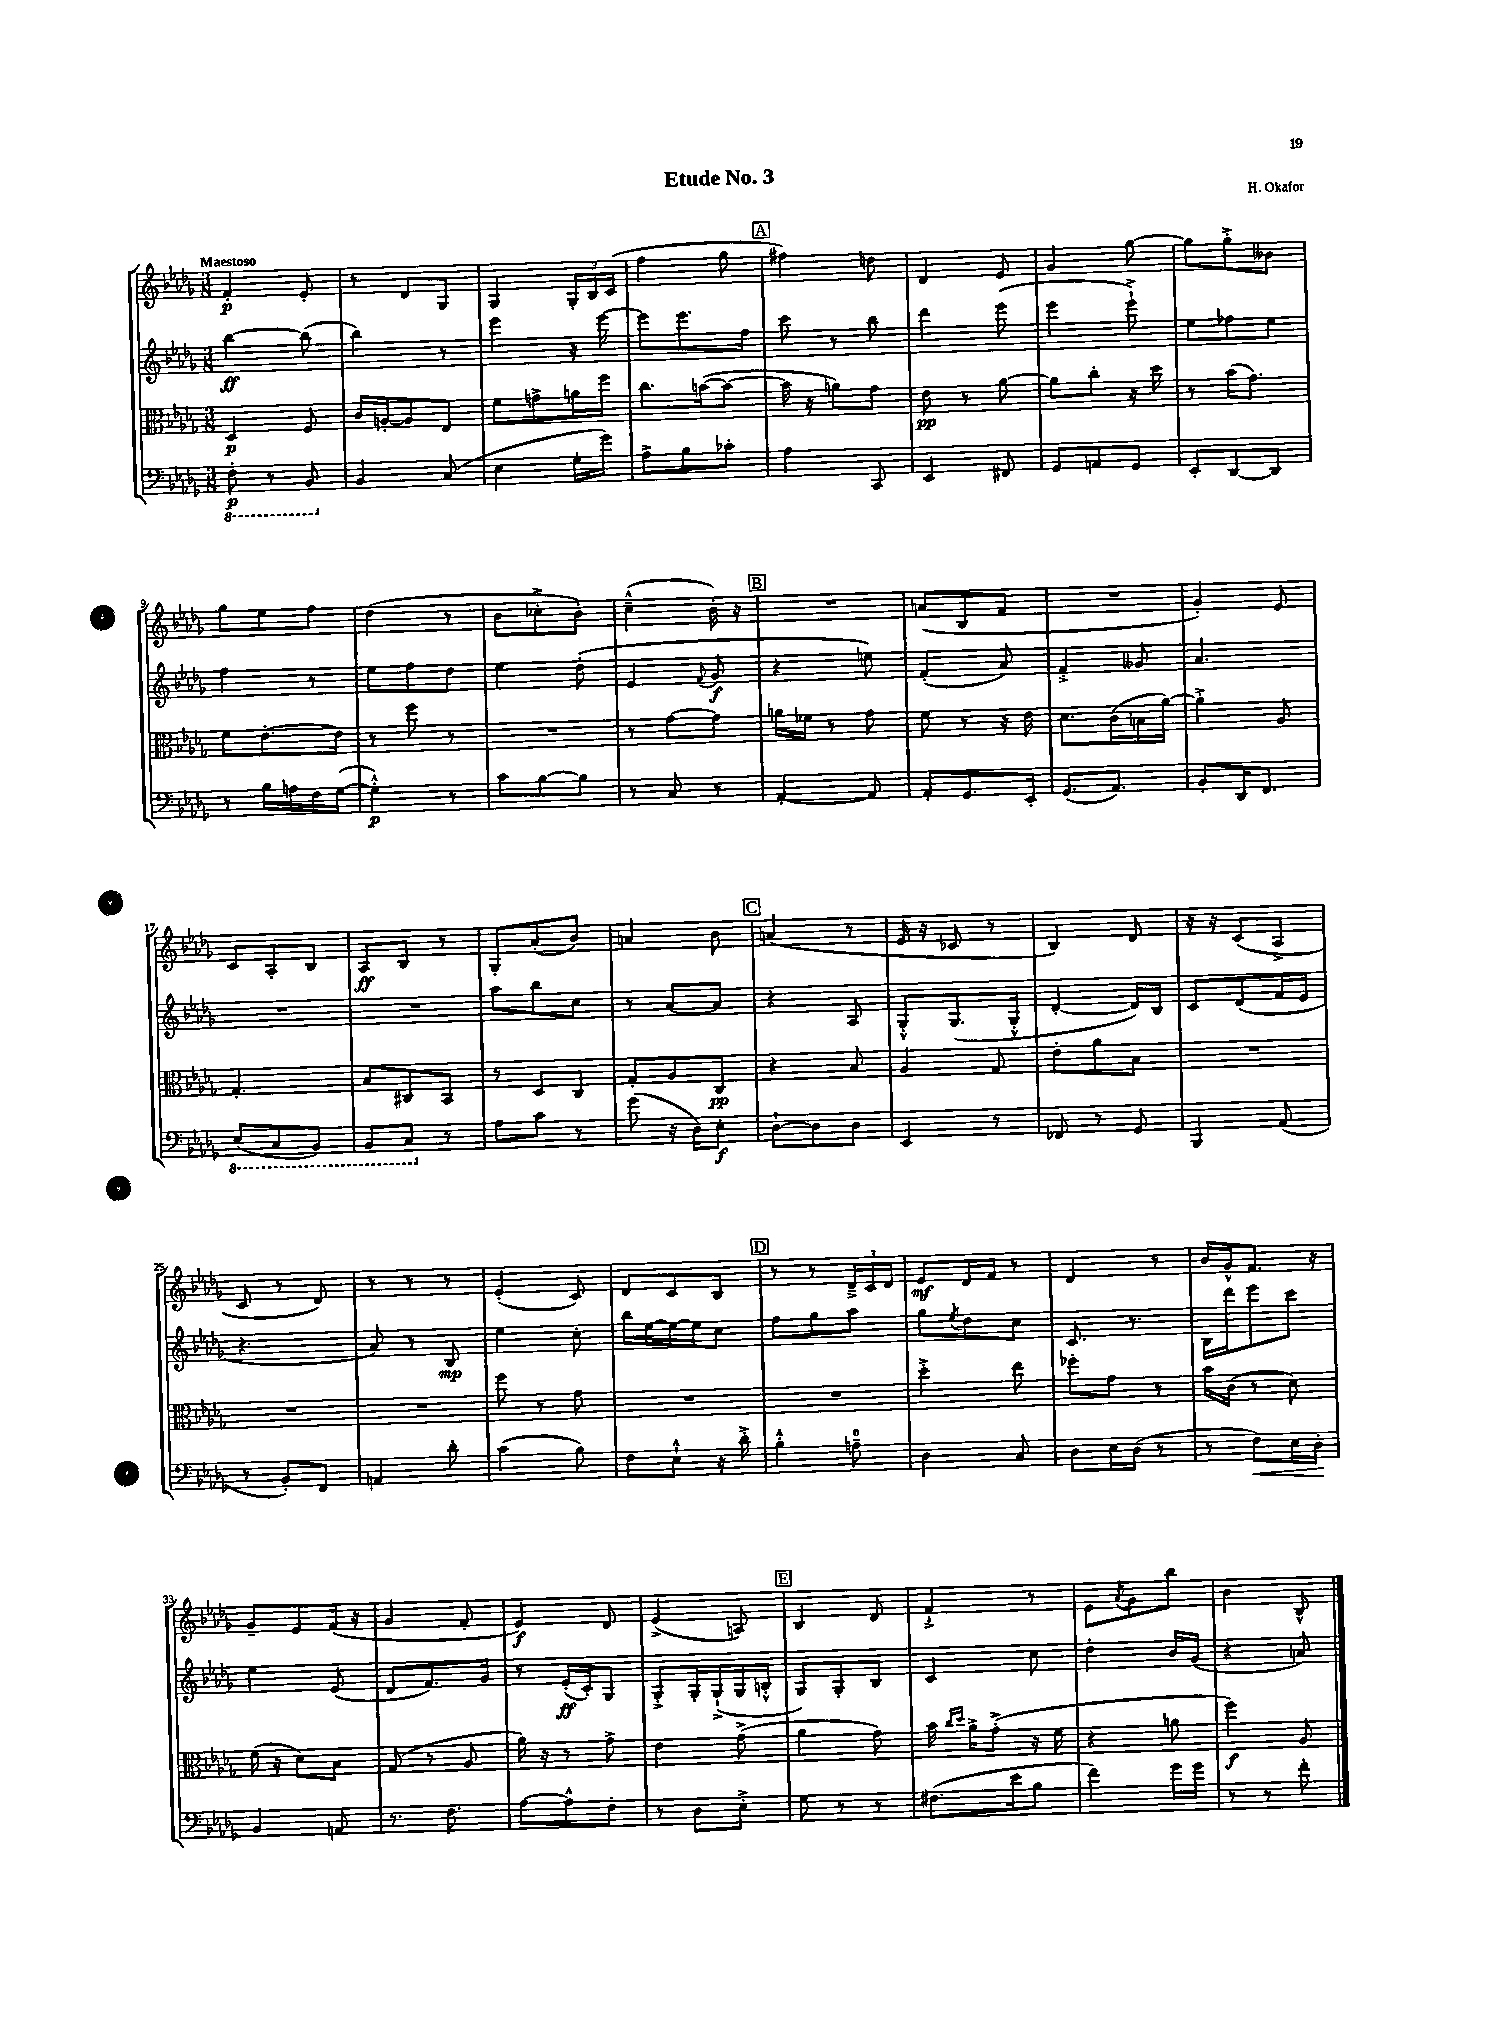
\header { title = "Etude No. 3" composer = "H. Okafor" }
<<
\new StaffGroup <<
\new Staff = "s0" {
    \clef treble \key des \major \numericTimeSignature \time 3/8 \tempo "Maestoso"
    f'4-.\p ees'8-. |
    r8 des'8 ges8 |
    ges4 \tuplet 3/2 { ges16-. bes16 c'16( } |
    f''4 ges''8 |
    \mark \markup { \box "A" } fis''4) d''8 |
    des'4 ees'8 |
    ges'4 ges''8~ |
    ges''8 ges''8-.-> beses'8 |
    ges''8 ees''8 f''8 |
    des''4( r8 |
    bes'8 ces''8-.-> bes'8-.) |
    c''4---^( bes'16-.) r16 |
    \mark \markup { \box "B" } R4. |
    a'8( bes8 f'8 |
    R4. |
    ges'4-.) ees'8 |
    c'8 aes8-. bes8 |
    aes8\ff bes8 r8 |
    ges8-. aes'8-.( bes'8) |
    a'4 bes'8 |
    \mark \markup { \box "C" } a'4( r8 |
    ees'16 r16 ces'8 r8 |
    bes4) des'8 |
    r16 r16 c'8( aes8-> |
    c'8 r8 des'8) |
    r8 r8 r8 |
    ees'4-.( c'8) |
    des'8 c'8 bes8 |
    \mark \markup { \box "D" } r8 r8 \tuplet 3/2 { des'16---> c'16 des'16 } |
    ees'8\mf des'16 f'16 r8 |
    des'4 r8 |
    bes'16 ges'16-^ f'8. r16 |
    ges'8-- ees'8 f'16( r16 |
    ges'4 f'8-. |
    ees'4\f) des'8 |
    ees'4->( a8) |
    \mark \markup { \box "E" } bes4 des'8 |
    f'4-!-> r8 |
    ees'8 \acciaccatura { aes'8 } ges'8 bes''8 |
    bes'4 bes8-^ \bar "|." |
}
\new Staff = "s1" {
    \clef treble \key des \major \numericTimeSignature \time 3/8
    bes''4~\ff bes''8( |
    bes''4) r8 |
    ees'''4 r16 ees'''16~ |
    ees'''8 ees'''8. f''16 |
    \mark \markup { \box "A" } c'''8 r8 bes''8 |
    des'''4 ees'''8( |
    ees'''4 ees'''8-!->) |
    ees''8 fes''8 ees''8 |
    f''4 r8 |
    ees''8 f''8 des''8 |
    ees''4 des''8-.( |
    ees'4 \appoggiatura { f'8 } ges'8\f |
    \mark \markup { \box "B" } r4 e''8) |
    f'4-.( aes'8) |
    f'4-.-> geses'8 |
    aes'4. |
    R4. |
    R4. |
    aes''8 bes''8 c''8 |
    r8 aes'8~ aes'8 |
    \mark \markup { \box "C" } r4 aes8 |
    ges8-.-^ ges8.( ges16-.-^ |
    des'4~-. des'16) bes16 |
    c'8 des'8( f'16 ees'16 |
    r4. |
    aes'8) r8 bes8\mp |
    ees''4 c''8-. |
    bes''16 ees''16~ ees''16~ ees''16 c''8 |
    \mark \markup { \box "D" } f''8 ges''8 aes''8 |
    ges''8 \acciaccatura { ees''8 } des''8 c''8 |
    c'8. r8. |
    bes16 des'''16 ees'''8 c'''8 |
    ees''4 ees'8( |
    des'8 f'8.) ges'16 |
    r8 ees'16-.\ff( c'16-.) ges8 |
    ges8-.-> ges16-. ges16-!->( ges16 b16-.-^ |
    \mark \markup { \box "E" } ges8) ges8-. bes8 |
    c'4 c''8 |
    des''4-. bes'16 ges'16( |
    r4 a'8) \bar "|." |
}
\new Staff = "s2" {
    \clef alto \key des \major \numericTimeSignature \time 3/8
    des4\p f8 |
    c'16 a16~-. a8 ees8 |
    f'8 g'8-> a'16 f''16 |
    c''8. b'16~( b'8~ |
    \mark \markup { \box "A" } b'16 r16 a'8) ges'8 |
    ees'8\pp r8 aes'8~ |
    aes'8 c''8-. r16 des''16 |
    r8 bes'16( ges'8.) |
    f'8 ees'8.~-. ees'16 |
    r8 f''8 r8 |
    R4. |
    r8 ges'8~ ges'8 |
    \mark \markup { \box "B" } a'16 fes'16 r8 ges'8 |
    f'8 r8 r16 ees'16 |
    des'8. c'16( b16 aes'16~) |
    aes'4-.-> aes8 |
    ges4.-. |
    bes8 cis8 bes,8 |
    r8 des8 c8 |
    ges8-. aes8 c8\pp |
    \mark \markup { \box "C" } r4 bes8 |
    aes4 ges8 |
    ees'8-. aes'8 bes8 |
    R4. |
    R4. |
    R4. |
    f''8 r8 ges'8 |
    R4. |
    \mark \markup { \box "D" } R4. |
    des''4-.-> ees''8 |
    fes''8-. ges'8 r8 |
    bes'16 c'16( r8 des'8) |
    f'16( r16 des'8) bes8 |
    ges8( r8 aes8 |
    aes'16) r16 r8 ges'8-> |
    ees'4 ges'8->( |
    \mark \markup { \box "E" } aes'4 ges'8) |
    bes'16 \grace { c''16 des''16 } aes'16-> ges'8-.->( r16 f'16 |
    r4 a'8 |
    f''4\f) aes8 \bar "|." |
}
\new Staff = "s3" {
    \clef bass \key des \major \numericTimeSignature \time 3/8
    \ottava #-1 f,8-.\p r8 bes,,8 \ottava #0 |
    bes,4 c8( |
    ees4 ges16-. ges'16) |
    aes8-> bes8 ces'8-. |
    \mark \markup { \box "A" } aes4 c,8 |
    ees,4 fis,8 |
    ges,8 a,8 ges,8 |
    ees,8-. des,8~ des,8 |
    r8 bes16 a16 f16 ges16~( |
    ges4-.-^\p) r8 |
    c'8 bes8~ bes8 |
    r8 c8 r8 |
    \mark \markup { \box "B" } aes,4~-. aes,8 |
    aes,8-. ges,8. ees,16-. |
    ges,8.( aes,8.) |
    bes,8-. des,16 f,8. |
    \ottava #-1 ees,8( c,8 bes,,8) |
    bes,,8 c,8 \ottava #0 r8 |
    aes8 c'8 r8 |
    ges'8( r16 des16) ees8-.\f |
    \mark \markup { \box "C" } des8~-! des8 des8 |
    ees,4 r8 |
    fes,8 r8 ges,8 |
    bes,,4 aes,8( |
    r8 bes,8-.) f,8 |
    a,4 des'8-. |
    c'4( bes8) |
    f8 ees8-!-^ r16 des'16-.-> |
    \mark \markup { \box "D" } bes4-.-^ a8-0-- |
    des4 c8 |
    des8 ees16 des16( r8 |
    r8 f8\<) ees16 des16-.\! |
    bes,4 a,8 |
    r8. f8. |
    aes8~ aes8-^ f8-. |
    r8 des8 ees8-.-> |
    \mark \markup { \box "E" } ges8 r8 r8 |
    fis8.( ees'16 bes8 |
    f'4) ges'16 ges'16 |
    r8 r8 f'8-. \bar "|." |
}
>>
>>
